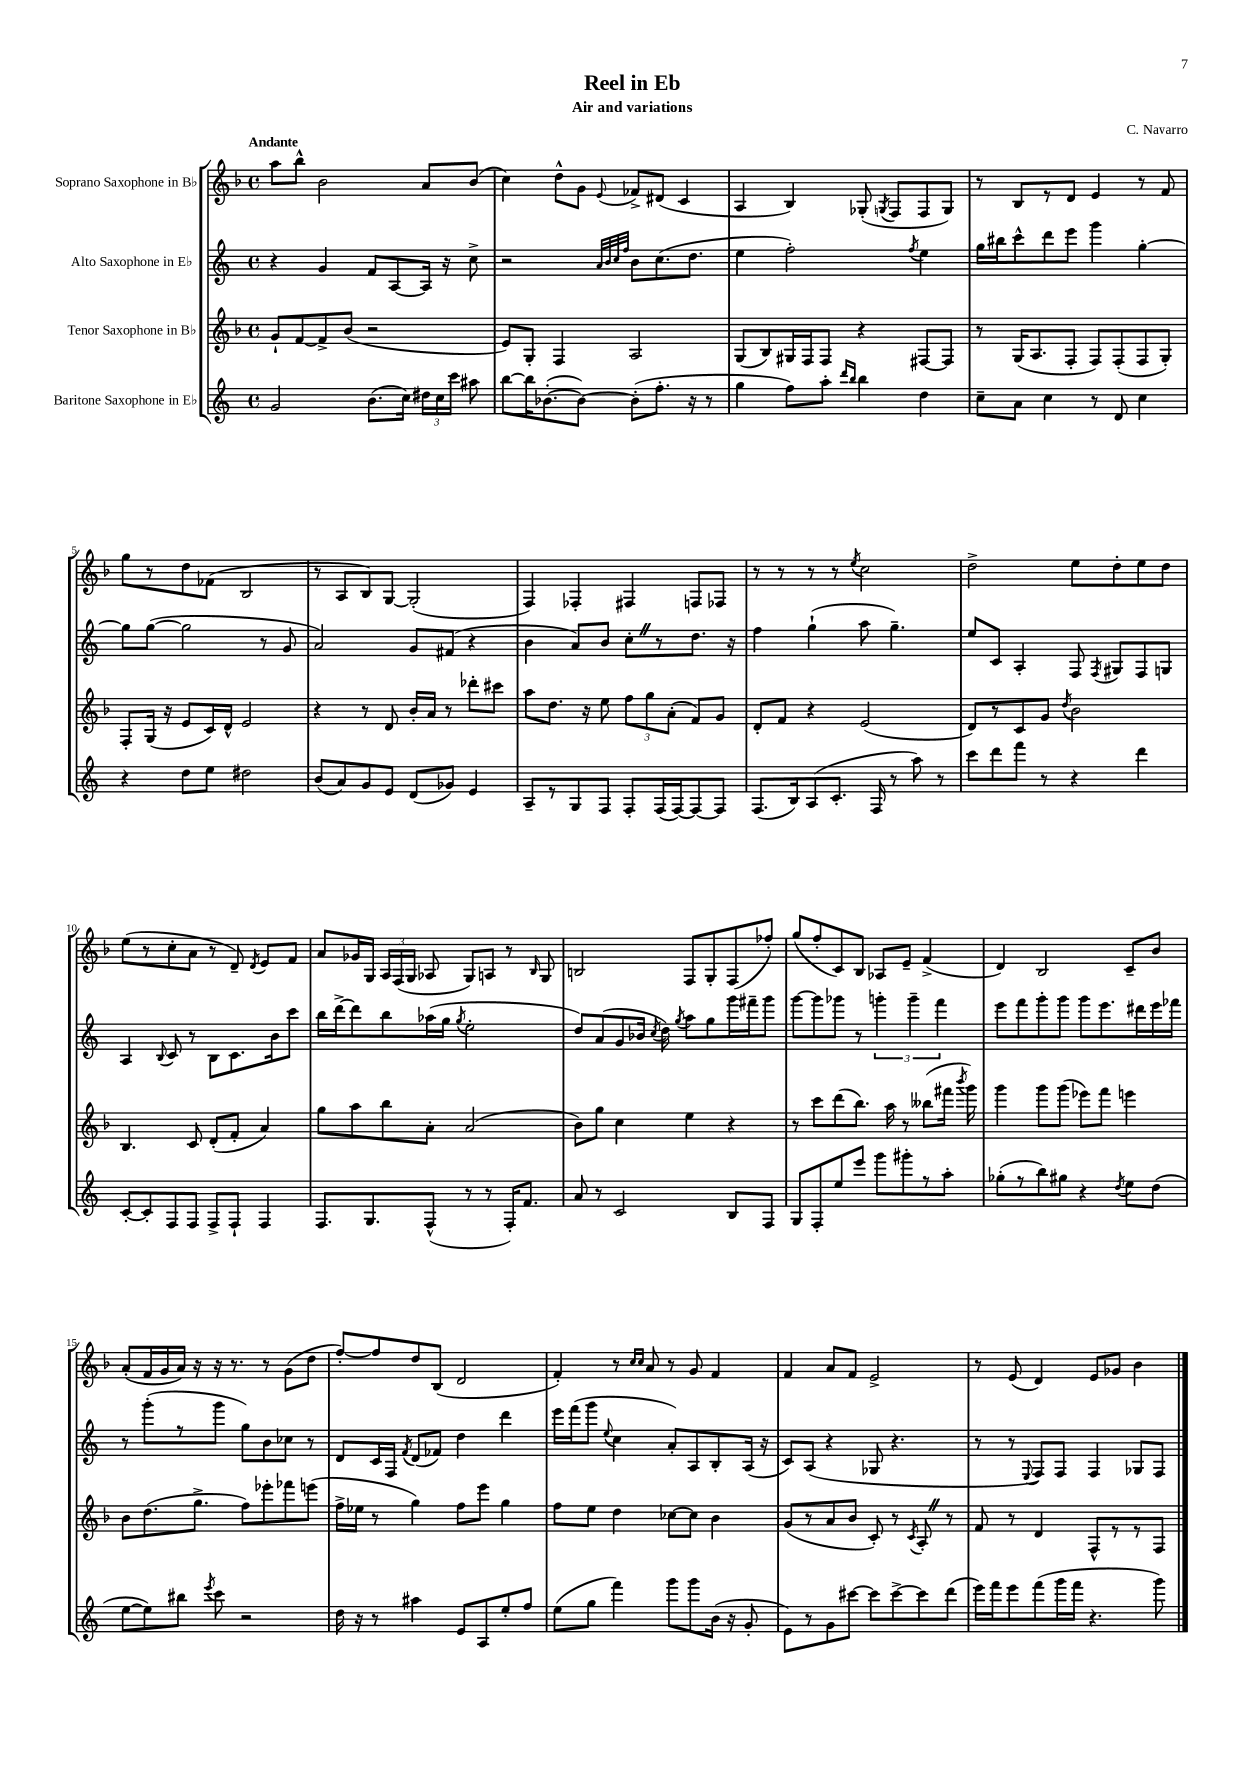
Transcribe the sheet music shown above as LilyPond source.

\header { title = "Reel in Eb" composer = "C. Navarro" subtitle = "Air and variations" }
<<
\new StaffGroup <<
\new Staff = "s0" \with { instrumentName = "Soprano Saxophone in Bb" } {
    \clef treble \key f \major \defaultTimeSignature \time 4/4 \tempo "Andante"
    \autoBeamOff a''8[ bes''8]-^ bes'2 a'8[ bes'8]( |
    c''4) d''8[-^ g'8] \appoggiatura { e'8 } fes'8[-> dis'8]( c'4 |
    a4 bes4) ges8-.( \acciaccatura { g8 } f8[ f8 g8]) |
    r8 bes8[ r8 d'8] e'4 r8 f'8 |
    g''8[ r8 d''8 fes'8]( bes2 |
    r8 a8[ bes8) g8]~ g2-.( |
    f4) fes4-. fis4 f8[ fes8] |
    r8 r8 r8 r8 \acciaccatura { e''8 } c''2 |
    d''2-> e''8[ d''8-. e''8 d''8] |
    e''8[( r8 c''8-. a'8] r8 d'8--) \acciaccatura { d'8 } e'8[ f'8] |
    a'8[ ges'16 g16] \tuplet 3/2 { a16[ f16( g16] } aes8 g8[) a8] r8 \grace { bes16 } g8 |
    b2 f8[ g8-. f8( fes''8]-.) |
    g''8[( f''8-. c'8) bes8] aes8[ e'8]-- f'4->( |
    d'4) bes2 c'8[-- bes'8] |
    a'8[-.( f'16 g'16 a'16]) r16 r16 r8. r8 g'8[( d''8] |
    f''8[~-.) f''8 d''8 bes8]( d'2 |
    f'4-.) r8 \grace { c''16[ c''16] } a'8 r8 g'8 f'4 |
    f'4 a'8[ f'8] e'2-> |
    r8 e'8( d'4) e'8[ ges'8] bes'4 \bar "|." |
}
\new Staff = "s1" \with { instrumentName = "Alto Saxophone in Eb" } {
    \clef treble \key c \major \defaultTimeSignature \time 4/4
    \autoBeamOff r4 g'4 f'8[ a8~ a16] r16 c''8-> |
    r2 \grace { a'32[ b'32 c''32 f''32] } b'8[ c''8.( d''8.] |
    e''4 f''2-.) \acciaccatura { f''8 } e''4 |
    g''16[ bis''16 c'''8-^ d'''8 e'''8] g'''4 g''4~-. |
    g''8[ g''8]~( g''2 r8 g'8 |
    a'2) g'8[ fis'8]( r4 |
    b'4 a'8[) b'8] c''8[-. \once \override BreathingSign.text = \markup { \musicglyph "scripts.caesura.straight" } \breathe r8 d''8.] r16 |
    f''4 g''4-!( a''8 g''4.--) |
    e''8[ c'8] a4-. f8 \acciaccatura { f8 } gis8[ f8 g8] |
    a4 \appoggiatura { b8 } c'8 r8 b8[ c'8. b'16 c'''8] |
    b''16[ d'''16~-> d'''8 b''8 aes''16( g''16] \acciaccatura { g''8 } e''2-. |
    d''8[) a'8( g'8 bes'16] \acciaccatura { c''8 } d''16) \acciaccatura { g''8 } a''8[ g''8 g'''16 fis'''16-- g'''8] |
    g'''8[~ g'''8 ges'''8] r8 \tuplet 3/2 { g'''4-. g'''4-- f'''4 } |
    e'''8[ f'''8 g'''8-. g'''8] g'''8[ e'''8. dis'''16 e'''16 fes'''16] |
    r8 g'''8[-.( r8 g'''8] g''8[) b'8 ces''8] r8 |
    d'8[ c'16 f16] \acciaccatura { f'8 } d'8[( fes'8]) d''4 d'''4 |
    e'''16[ f'''16( g'''8] \appoggiatura { e''8 } c''4 a'8[-.) a8 b8-. a16]( r16 |
    c'8[) a8]( r4 ges8 r4. |
    r8 r8 \appoggiatura { e8 } f8[) f8] f4 ges8[ f8] \bar "|." |
}
\new Staff = "s2" \with { instrumentName = "Tenor Saxophone in Bb" } {
    \clef treble \key f \major \defaultTimeSignature \time 4/4
    \autoBeamOff g'8[-! f'8~ f'8-> bes'8]( r2 |
    e'8[) g8]-. f4 a2 |
    g8[( bes8) gis16 f16 f8] r4 fis8[~ fis8] |
    r8 g16[( a8. f8]-. f8[) f8-.( f8 g8]-.) |
    f8[-. g16]( r16 e'8[ c'16) d'16]-^ e'2 |
    r4 r8 d'8 bes'16[-. a'16] r8 des'''8[-. cis'''8] |
    a''8[ d''8.] r16 e''8 \tuplet 3/2 { f''8[ g''8 a'8]-.( } f'8[) g'8] |
    d'8[-. f'8] r4 e'2( |
    d'8[) r8 c'8 g'8] \acciaccatura { d''8 } bes'2 |
    bes4. c'8 d'8[-.( f'8]-. a'4) |
    g''8[ a''8 bes''8 a'8]-. a'2( |
    bes'8[) g''8] c''4 e''4 r4 |
    r8 c'''8[ d'''8( bes''8.]) a''16 r8 beses''8[( fis'''16] \acciaccatura { bes'''8 } g'''16) |
    g'''4 g'''8[ g'''8]( ees'''8[) f'''8] e'''4 |
    bes'8[ d''8.( g''8.]-> f''8[) ees'''8-. fes'''8 e'''8]( |
    f''16[-> ees''16] r8 g''4) f''8[ e'''8] g''4 |
    f''8[ e''8] d''4 ces''8[~ ces''8] bes'4 |
    g'8[( r8 a'8 bes'8] c'8-.) r8 \acciaccatura { c'8 } a8-. \once \override BreathingSign.text = \markup { \musicglyph "scripts.caesura.straight" } \breathe r8 |
    f'8 r8 d'4 f8[-^ r8 r8 f8] \bar "|." |
}
\new Staff = "s3" \with { instrumentName = "Baritone Saxophone in Eb" } {
    \clef treble \key c \major \defaultTimeSignature \time 4/4
    \autoBeamOff g'2 b'8.[( c''16]) \tuplet 3/2 { dis''16[ c''16 c'''16] } ais''8 |
    b''8[~ b''16 bes'8.~-.( bes'8]~) bes'8[-.( f''8.]-. r16 r8 |
    g''4 f''8[) a''8]-. \grace { d'''16[ b''16] } b''4 d''4 |
    c''8[-- a'8] c''4 r8 d'8 c''4 |
    r4 d''8[ e''8] dis''2 |
    b'8[( a'8) g'8 e'8] d'8[( ges'8]) e'4 |
    a8[-- r8 g8 f8] f8[-. f16( f16~) f8~ f8] |
    f8.[( b16) a8( c'8.]-. f16 r8 a''8) r8 |
    c'''8[ d'''8 f'''8] r8 r4 d'''4 |
    c'8[~-. c'8-. f8 f8] f8[-> f8]-! f4 |
    f8.[ g8. f8]-^( r8 r8 f16[-.) f'8.] |
    a'8 r8 c'2 b8[ f8] |
    g8[ f8-. e''8 e'''8] g'''8[ gis'''8-. r8 a''8]-. |
    ges''8[-.( r8 b''8) gis''8] r4 \acciaccatura { d''8 } e''8[ d''8]( |
    e''8[~ e''8) bis''8] \acciaccatura { e'''8 } c'''8 r2 |
    d''16 r16 r8 ais''4 e'8[ a8 e''8-. f''8] |
    e''8[( g''8] f'''4) g'''8[ g'''8 b'16]( r16 g'8-. |
    e'8[) r8 g'8 cis'''8]~ cis'''8[ cis'''8~-> cis'''8 d'''8]( |
    e'''16[) f'''16 e'''8 f'''8( g'''16 f'''16] r4. g'''8) \bar "|." |
}
>>
>>
